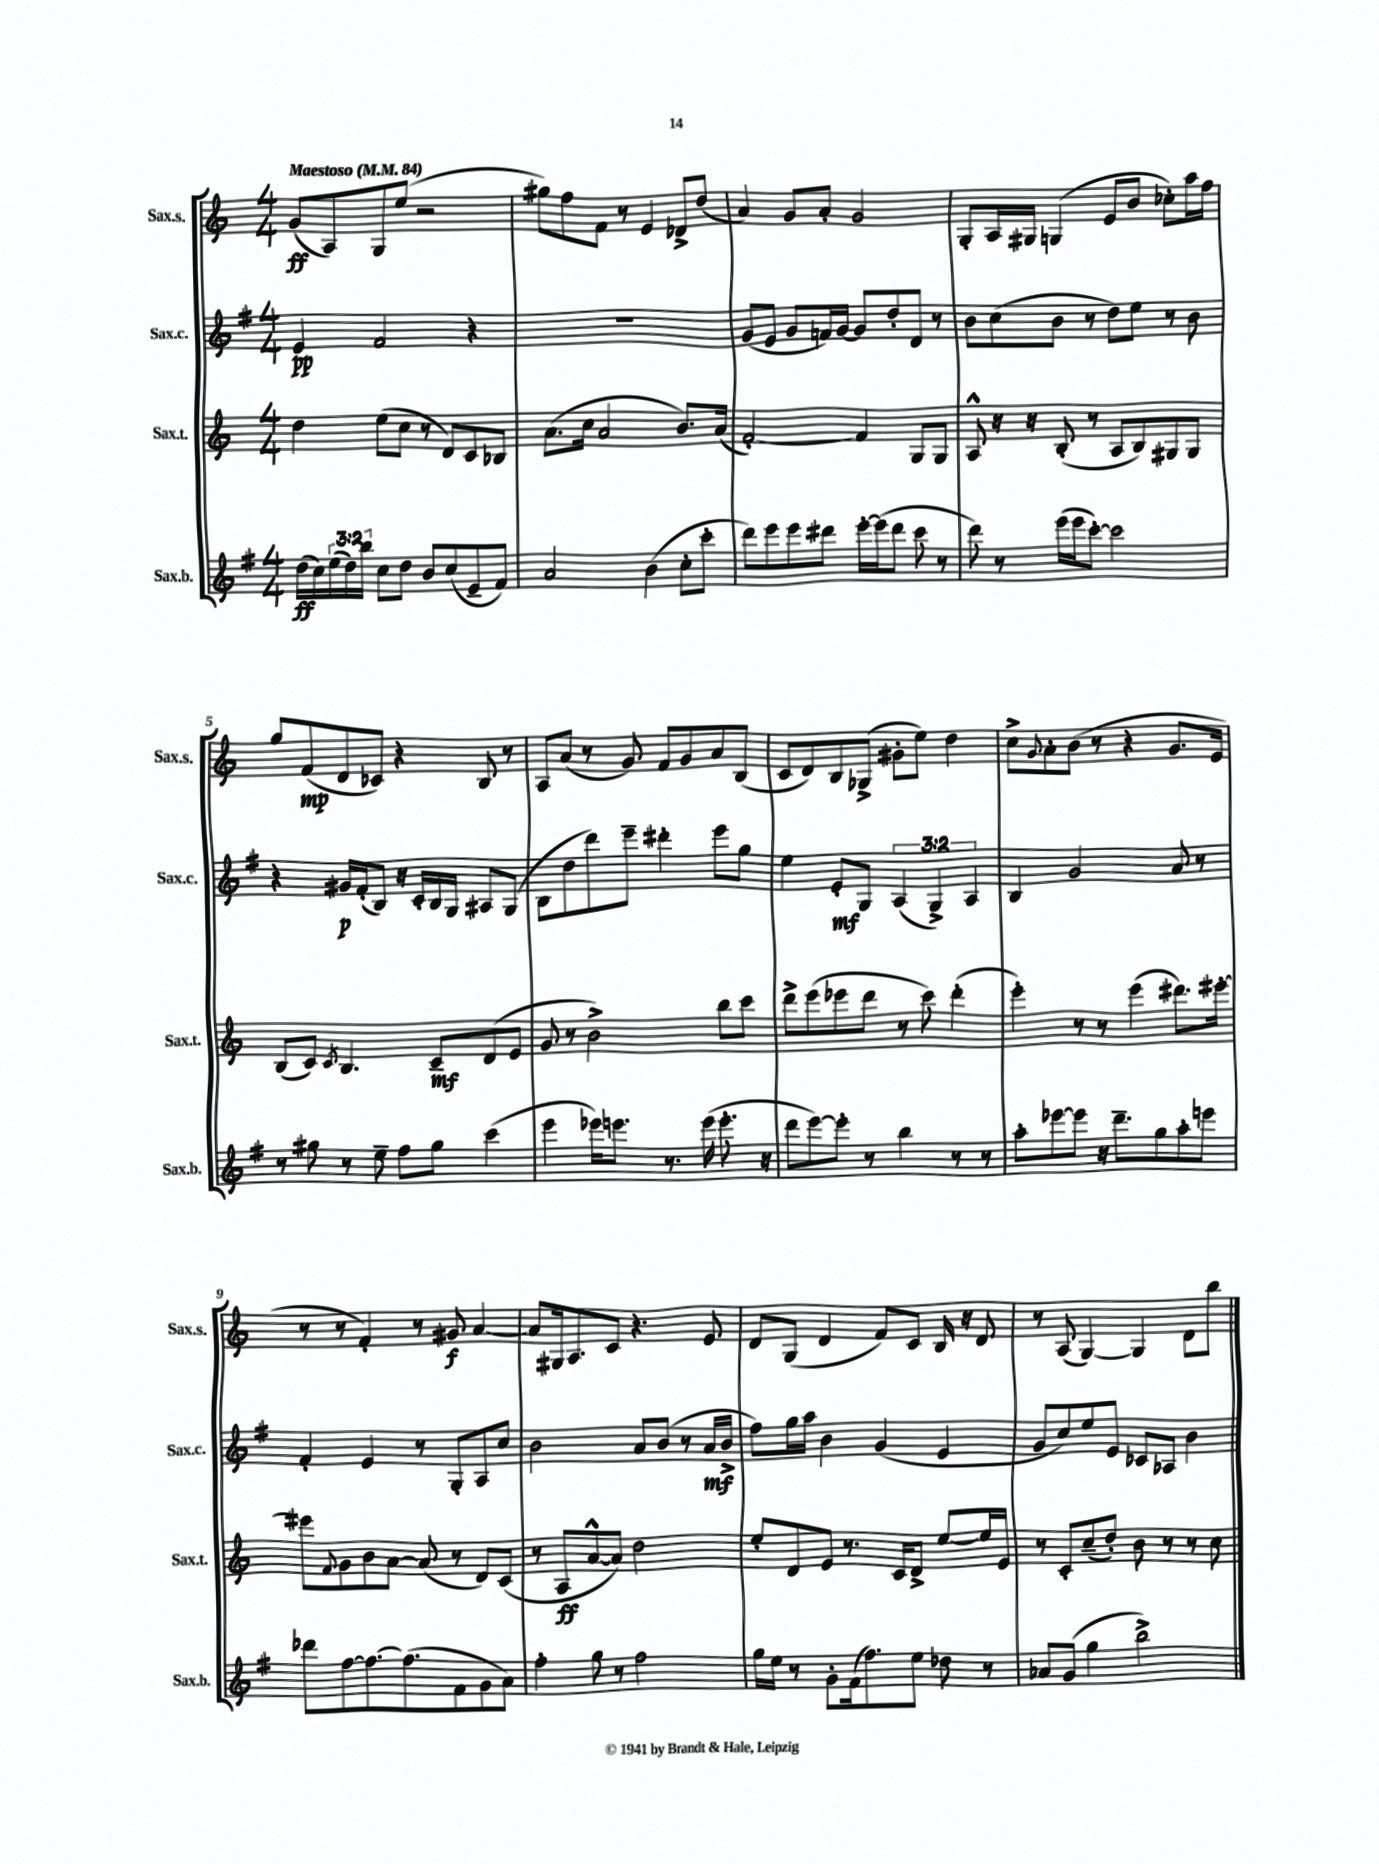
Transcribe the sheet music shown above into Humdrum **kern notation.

**kern	**dynam	**kern	**dynam	**kern	**dynam	**kern	**dynam
*part4	*part4	*part3	*part3	*part2	*part2	*part1	*part1
*staff4	*staff4	*staff3	*staff3	*staff2	*staff2	*staff1	*staff1
*I"Sax.b.	*	*I"Sax.t.	*	*I"Sax.c.	*	*I"Sax.s.	*
*I'Sax.b.	*	*I'Sax.t.	*	*I'Sax.c.	*	*I'Sax.s.	*
*clefG2	*	*clefG2	*	*clefG2	*	*clefG2	*
*k[f#]	*	*k[]	*	*k[f#]	*	*k[]	*
*M4/4	*	*M4/4	*	*M4/4	*	*M4/4	*
*MM84	*	*MM84	*	*MM84	*	*MM84	*
=1	=1	=1	=1	=1	=1	=1	=1
!	!	!	!	!	!	!LO:TX:a:B:t=Maestoso	!
(16dd\LL	ff	4dd\	.	4e/	pp	(8g/L	ff
16cc\)	.	.	.	.	.	.	.
(24ee\	.	.	.	.	.	8A/)	.
24dd\)	.	.	.	.	.	.	.
24bb\JJ	.	.	.	.	.	.	.
8cc\L	.	(8ee\L	.	2f#/	.	8G/	.
8dd\J	.	8cc\J	.	.	.	(8ee/J	.
8b/L	.	8r	.	.	.	2r	.
(8cc/	.	8d/L)	.	.	.	.	.
8e~/	.	8c/	.	4r	.	.	.
8f#/J)	.	8B-X/J	.	.	.	.	.
=2	=2	=2	=2	=2	=2	=2	=2
2a/	.	(8.a\L	.	1r	.	8gg#X\L)	.
.	.	.	.	.	.	8ff\	.
.	.	16cc\Jk	.	.	.	.	.
.	.	2a/	.	.	.	8f\J	.
.	.	.	.	.	.	8r	.
(4b\	.	.	.	.	.	4e/	.
8cc'\L	.	8.b/L)	.	.	.	8d-X^/L	.
8ccc'\J	.	.	.	.	.	(8dd/J	.
.	.	(16a/Jk	.	.	.	.	.
=3	=3	=3	=3	=3	=3	=3	=3
8ddd\L)	.	[2f'/)	.	(8g/L	.	4a/)	.
8eee\	.	.	.	8e/J	.	.	.
8eee\	.	.	.	8g/L	.	8g/L	.
8ddd#X\J	.	.	.	16fn/L)	.	8a'/J	.
.	.	.	.	[16g/JJ	.	.	.
[16eee'\LL	.	4f/]	.	8g/L]	.	2g/	.
(16eee\J]	.	.	.	.	.	.	.
8ddd#\J	.	.	.	8dd'/	.	.	.
8ccc\	.	8G/L	.	8d/J	.	.	.
8r	.	8G/J	.	8r	.	.	.
=4	=4	=4	=4	=4	=4	=4	=4
8ddd\)	.	8A^^/	.	8b\L	.	8G'/L	.
8r	.	16r	.	(8cc\	.	16A/L	.
.	.	16r	.	.	.	16G#X/JJ	.
(16eee\LL	.	(8B'/	.	8b\J	.	(4Gn/	.
16eee\J	.	.	.	.	.	.	.
[8ccc'\J)	.	8r	.	8r	.	.	.
2ccc\]	.	8A/L	.	8dd\L)	.	8e/L	.
.	.	8B/)	.	8ee\J	.	8b/J	.
.	.	8G#X/	.	8r	.	8cc-X'\L)	.
.	.	8G#/J	.	8b\	.	16aa\L	.
.	.	.	.	.	.	16ff\JJ	.
!!LO:LB:g=z
=5	=5	=5	=5	=5	=5	=5	=5
8r	.	(8B/L	.	4r	.	8gg/L	.
8gg#X\	.	8c/J)	.	.	.	(8f/	mp
.	.	8qc/	.	.	.	.	.
8r	.	4.B/	.	16g#X/LL	p	8d/	.
.	.	.	.	(16f#'/J	.	.	.
8ee~\	.	.	.	8B/J)	.	8c-X/J)	.
8ff#\L	.	.	.	16r	.	4r	.
.	.	.	.	16c'/LL	.	.	.
8gg#\J	.	8c~/L	mf	16B/	.	.	.
.	.	.	.	16G/JJ	.	.	.
(4ccc\	.	(8d/	.	8A#X/L	.	8B/	.
.	.	8e/J	.	(8G/J	.	8r	.
=6	=6	=6	=6	=6	=6	=6	=6
4eee\	.	8g/	.	8B\L	.	8A/L	.
.	.	8r	.	8dd\	.	(8a/J	.
16eee-X\KL)	.	2b^\)	.	8ddd\)	.	8r	.
8.eeen\J	.	.	.	.	.	.	.
.	.	.	.	8eee~\J	.	8g/)	.
8.r	.	.	.	4ddd#X'\	.	8f/L	.
.	.	.	.	.	.	8g/	.
(16eee\	.	.	.	.	.	.	.
8.eee'\	.	8bb\L	.	8eee\L	.	8a/	.
.	.	8ccc\J	.	8gg\J	.	(8B/J	.
16r	.	.	.	.	.	.	.
=7	=7	=7	=7	=7	=7	=7	=7
8ddd\L	.	8ddd^\L	.	4ee\	.	8c/L	.
[8eee\)	.	(8eee\	.	.	.	8d/)	.
8eee'\J]	.	8eee-X\	.	8e'/L	mf	8B/	.
8r	.	8ddd\J	.	8G/J	.	(8G-X^/J	.
4bb\	.	8r	.	(6A/	.	8g#X'\L	.
.	.	8ccc\)	.	.	.	8ee\J)	.
.	.	.	.	6G^/)	.	.	.
8r	.	(4ddd'\	.	.	.	4dd\	.
.	.	.	.	6A/	.	.	.
8r	.	.	.	.	.	.	.
=8	=8	=8	=8	=8	=8	=8	=8
8aa'\L	.	4eee'\)	.	4B/	.	8cc^\L	.
.	.	.	.	.	.	8qqg/	.
[8eee-X\	.	.	.	.	.	8a'\	.
8eee-\J]	.	8r	.	2g/	.	(8b\J	.
16r	.	8r	.	.	.	8r	.
8.ddd~\L	.	.	.	.	.	.	.
.	.	(4eee\	.	.	.	4r	.
8gg\	.	.	.	.	.	.	.
8aa'\	.	8.ddd#X\L)	.	8a/	.	8.g/L	.
8eeen\J	.	.	.	8r	.	.	.
.	.	[16eee#X'\Jk	.	.	.	16e/Jk	.
!!LO:LB:g=z
=9	=9	=9	=9	=9	=9	=9	=9
8ddd-X\L	.	8eee#X\L]	.	4f#'/	.	8r	.
.	.	8qqf/	.	.	.	.	.
[8ff#\	.	8g\	.	.	.	8r	.
8.ff#\_	.	8b\	.	4e/	.	4f'/)	.
.	.	[8a\J	.	.	.	.	.
(8.ff#\]	.	.	.	.	.	.	.
.	.	(8a/]	.	8r	.	8r	.
8f#\	.	8r	.	8G'/L	.	8g#X/	f
8g\	.	8d/L)	.	8A/	.	[4a/	.
8a\J)	.	(8c/J	.	8cc/J	.	.	.
=10	=10	=10	=10	=10	=10	=10	=10
4ff#'\	.	8r	.	2b\	.	8a/L]	.
.	.	8A/L	ff	.	.	16G#X/k	.
.	.	.	.	.	.	8.A/	.
8gg\	.	[8a^^/	.	.	.	.	.
8r	.	8a/J])	.	.	.	8c/J	.
2ff#\	.	2dd\	.	8a/L	.	4.r	.
.	.	.	.	(8b/J	.	.	.
.	.	.	.	8r	.	.	.
.	.	.	.	16a/LL	mf	8e/	.
.	.	.	.	16b^/JJ	.	.	.
=11	=11	=11	=11	=11	=11	=11	=11
16gg\LL	.	8ee'/L	.	8ff#\L)	.	8d/L	.
16ee\JJ	.	.	.	.	.	.	.
8r	.	8d/	.	16gg\L	.	(8G/J	.
.	.	.	.	16aa\JJ	.	.	.
8g'\L	.	8e/J	.	4b\	.	4d/	.
(16f#\k	.	8.r	.	.	.	.	.
8.ff#\)	.	.	.	.	.	.	.
.	.	.	.	(4g/	.	8f/L)	.
.	.	16c/KL	.	.	.	.	.
8ee\J	.	8d^/J	.	.	.	8c/J	.
8dd-X\	.	[8ee/L	.	4e/	.	16B/	.
.	.	.	.	.	.	16r	.
8r	.	16ee/L]	.	.	.	8d/	.
.	.	16e/JJ	.	.	.	.	.
=12	=12	=12	=12	=12	=12	=12	=12
8a-X/L	.	8r	.	8g/L	.	8r	.
(8g/J	.	8c'/L	.	8cc/)	.	(8A/	.
4gg\	.	(8cc~/	.	8ee/	.	[4G/)	.
.	.	8dd'/J)	.	8e/J	.	.	.
2bb^\)	.	8b\	.	8c-X/L	.	4G/]	.
.	.	8r	.	8A-X/J	.	.	.
.	.	8r	.	4b\	.	8d\L	.
.	.	8cc\	.	.	.	8bb\J	.
==	==	==	==	==	==	==	==
*-	*-	*-	*-	*-	*-	*-	*-
